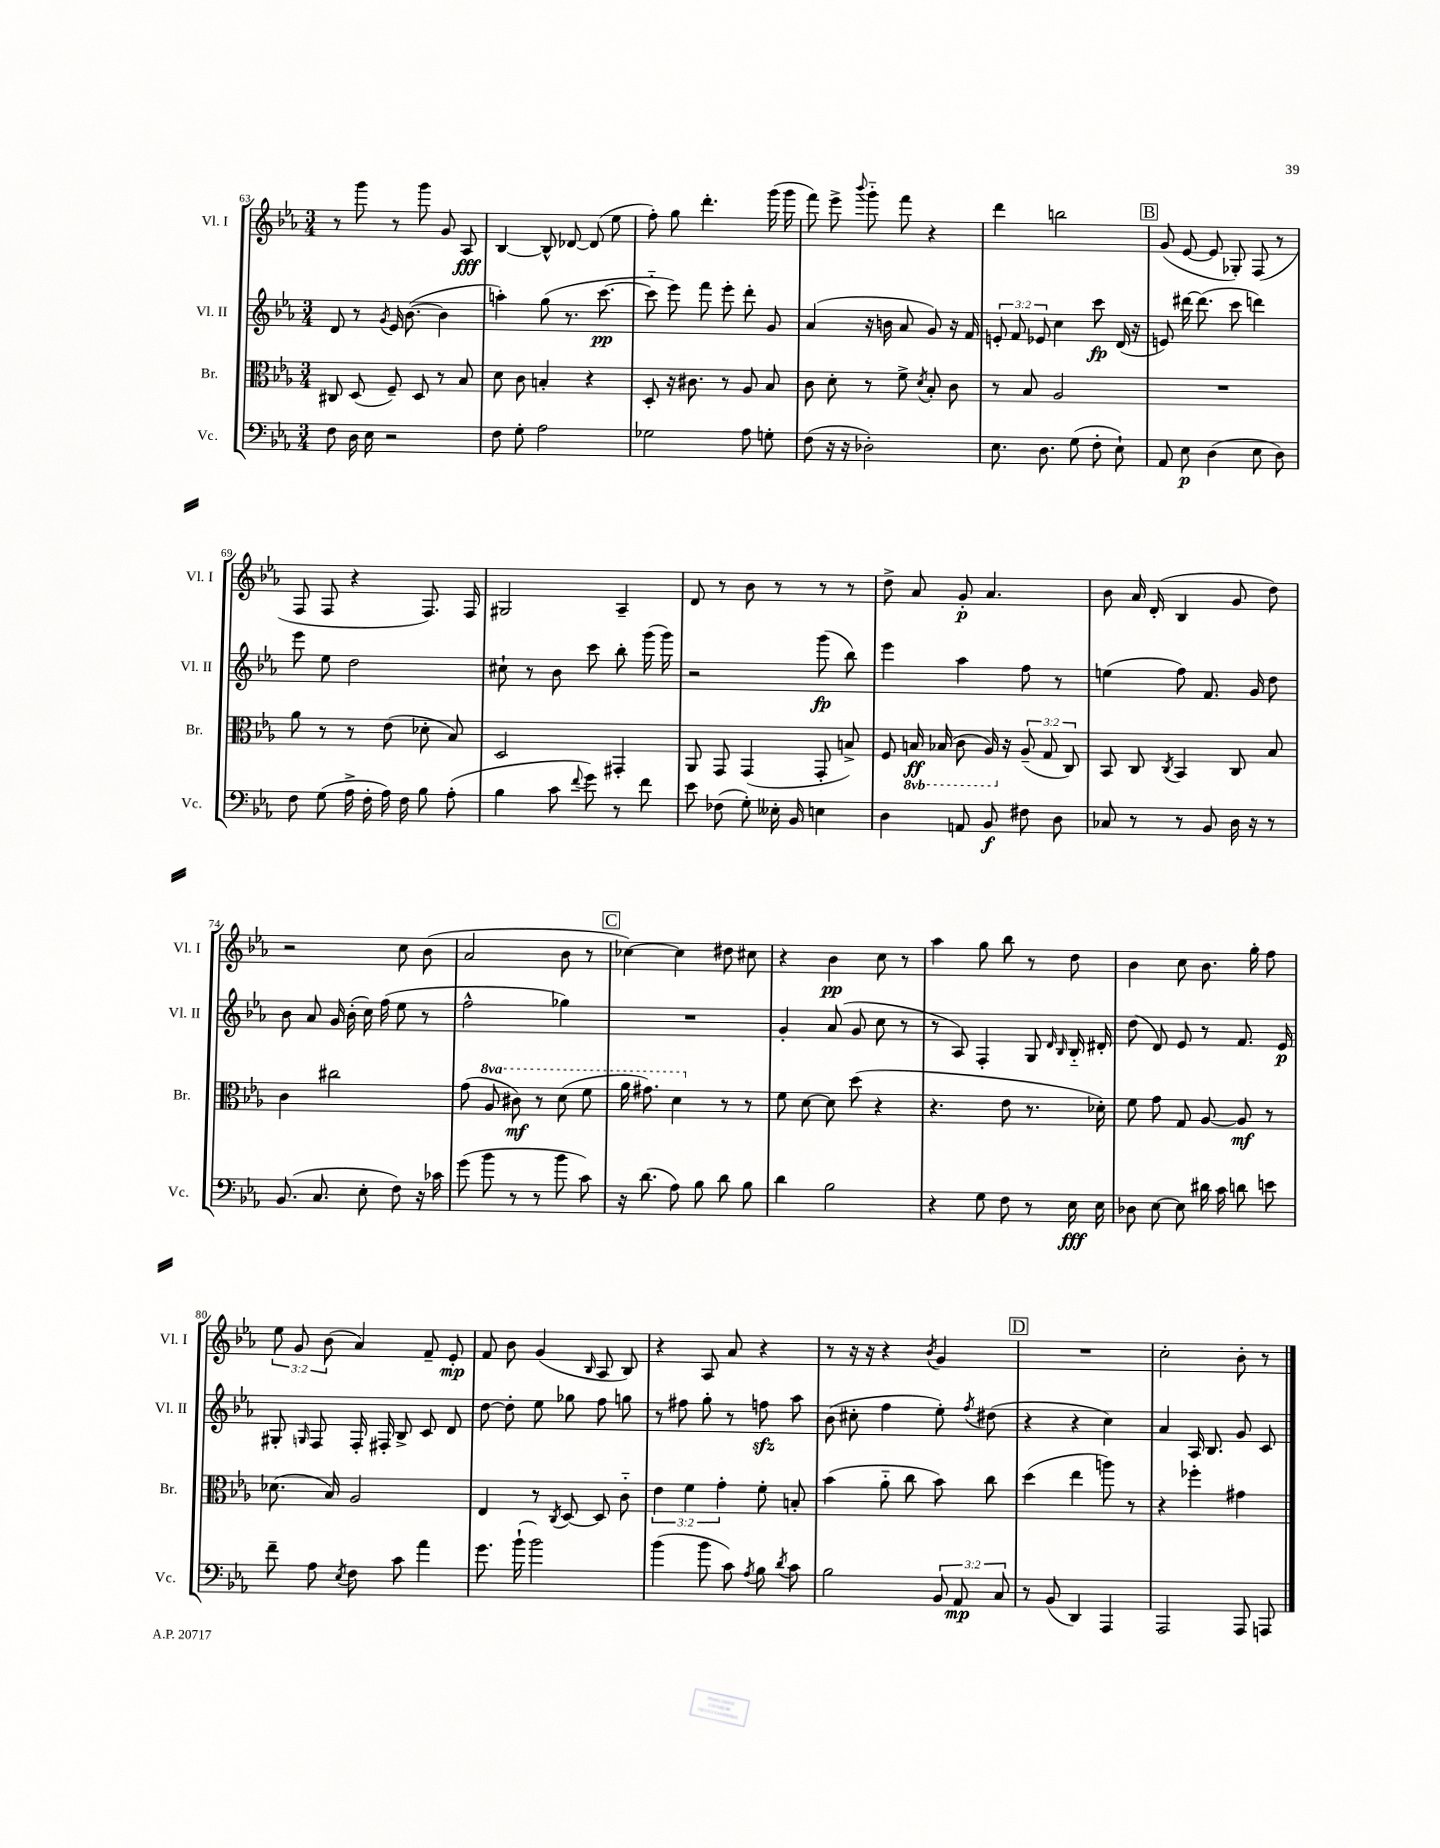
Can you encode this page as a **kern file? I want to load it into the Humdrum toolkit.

**kern	**kern	**kern	**kern
*staff4	*staff3	*staff2	*staff1
*clefF4	*clefC3	*clefG2	*clefG2
*k[b-e-a-]	*k[b-e-a-]	*k[b-e-a-]	*k[b-e-a-]
*M3/4	*M3/4	*M3/4	*M3/4
8F	8C#	8d	8r
16D	(8D	8r	8ggg
16E-	.	.	.
.	.	8qg	.
2r	8F~)	16e-	8r
.	.	([8.b-	.
.	8D	.	8ggg
.	8r	4b-]	8g
.	8B-	.	8A-
=	=	=	=
8F	8d	4aa')	[4B-
8G'	8c	.	.
2A-	4B'	(8gg	8B-^^]
.	.	8.r	[8d-
.	4r	.	(8d-]
.	.	[8.ccc	.
.	.	.	8ee-
=	=	=	=
2G-	8D'	8ccc'~]	8ff')
.	16r	8eee-)	8gg
.	8.c#	.	.
.	.	8fff	4.ddd'
.	8r	8eee-'	.
8A-	8A-	8ddd'	.
8G'	8B-	8g	(16ggg
.	.	.	16ggg
=	=	=	=
(8F	8c	(4a-	8fff)
16r	8d'	.	8eee-^
16r	.	.	.
.	.	.	8qqbbb-
2D-')	8r	16r	8ggg'~
.	.	16b	.
.	8f^	8a-	8fff
.	8qd	.	.
.	8B-'	8g)	4r
.	8c	16r	.
.	.	16f	.
=	=	=	=
8.E-	8r	12e'	4ddd
.	.	12f	.
.	8B-	.	.
.	.	12e-	.
8.D	.	.	.
.	2A-	4cc	2bb
(8G	.	.	.
8F'	.	8ccc	.
8E-`)	.	(16d	.
.	.	16r	.
=	=	=	=
8AA-	2.r	8e)	(8g
8E-	.	[16ddd#	[8e-
.	.	(8.ddd#]	.
(4D	.	.	8e-]
.	.	8ccc	8G-')
8E-	.	4ddd)	(8F
8D)	.	.	8r
=	=	=	=
8F	8a-	8eee-	8F
(8G	8r	8ee-	8F
16A-^	8r	2dd	4r
16F'	.	.	.
16A-)	(8e-	.	.
16F	.	.	.
8B-	8d-'	.	8.F)
(8A-'	8B-)	.	.
.	.	.	16F
=	=	=	=
4B-	2D	8cc#`	2G#
.	.	8r	.
8c	.	8b-	.
8qqf	.	.	.
8g)	.	8ccc	.
8r	4GG#'	8bb-'	4A-~
8f	.	(16ggg	.
.	.	16ggg)	.
=	=	=	=
8e-	8AA-	2r	8d
(8F-	8GG	.	8r
8G')	(4GG	.	8b-
16E--'	.	.	8r
16BB-	.	.	.
4E	8GG'	(8ggg	8r
.	8B^)	8bb-)	8r
=	=	=	=
4D	8F	4eee-	8dd^
.	16BB	.	8a-
.	(16BB-	.	.
8AA	8C	4aa-	8g'
8BB-	16AA-)	.	4.a-
.	16r	.	.
8F#	(12A-~	8ff	.
.	12G	.	.
8D	.	8r	.
.	12C)	.	.
=	=	=	=
8C-	8BB-	(4ee	8b-
8r	8C	.	16a-
.	.	.	(16d'
.	8qC	.	.
8r	4BB-	8ff)	4B-
8BB-	.	8.f	.
16D	8C	.	8g
16r	.	16g	.
8r	8B-	8dd	8dd)
=	=	=	=
(8.BB-	4c	8b-	2r
.	.	8a-	.
8.C	.	.	.
.	2cc#	16g	.
.	.	(16b-'	.
8E-'	.	16cc)	.
.	.	(16ff	.
8F)	.	8ee-	8cc
16r	.	8r	(8b-
16c-	.	.	.
=	=	=	=
(8g	(8g	2ff^^	2a-
8b-	8a-	.	.
8r	8cc#)	.	.
8r	8r	.	.
8b-	(8dd	4gg-)	8b-
8c)	8ff	.	8r
=	=	=	=
16r	16aa-	2.r	[4cc-)
(8.d	8.gg#)	.	.
8A-)	4dd	.	4cc-]
8B-	.	.	.
8d	8r	.	8dd#
8B-	8r	.	8cc#
=	=	=	=
4d	8f	4g'	4r
.	[8d	.	.
2B-	8d]	(8a-	4b-
.	(8dd	8g	.
.	4r	8cc	8cc
.	.	8r	8r
=	=	=	=
4r	4.r	8r	4aa-
.	.	8A-)	.
8G	.	4F'	8gg
8F	8e-	.	8bb-
8r	8.r	8G	8r
.	.	16qqd	.
.	.	16qqB-	.
16E-	.	16B-'~	8dd
16E-	16d-')	16d#'	.
=	=	=	=
8D-	8f	(8dd	4b-
[8E-	8g	8d)	.
8E-]	8G	8e-	8cc
16d#	[8A-	8r	8.b-
16c	.	.	.
8d	8A-]	8.f	.
.	.	.	16gg'
8e	8r	.	8ff
.	.	16e-	.
=	=	=	=
8f~	(8.d-	8G#'	12ee-
.	.	.	12g
.	.	16qqG	.
8A-	.	8F	.
.	.	.	(12b-
.	16B-)	.	.
8qE-	.	.	.
8F	2A-	16F'	4a-)
.	.	16F#'	.
8c	.	8B-^	.
4a-	.	8c	8f~
.	.	8d	8e-'
=	=	=	=
8.g	4E-	[8dd	8f
.	.	8dd']	8b-
(16b-`	.	.	.
2b-)	8r	8ee-	(4g
.	8qC	.	.
.	[8D	8gg-	.
.	.	.	16qqB-
.	8D]	8ff	8A-
.	8c'~	8gg	8B-)
=	=	=	=
(4b-	6e-	8r	4r
.	.	8ff#	.
.	6f	.	.
8b-	.	8gg'	8A-
.	6g'	.	.
8c)	.	8r	8a-
8qA-	.	.	.
8B-	8f'	8ff	4r
8qd	.	.	.
8c	8B'	8aa-	.
=	=	=	=
2B-	(4b-	(8b-	8r
.	.	8cc#'	16r
.	.	.	16r
.	8a-'~	4ff	4r
.	8cc	.	.
.	.	.	8qb-
12BB-	8b-)	8ee-')	4g
12AA-	.	.	.
.	.	8qff	.
.	8cc	(8dd#	.
12C	.	.	.
=	=	=	=
8r	(4dd	4r	2.r
(8BB-	.	.	.
4DD)	4ee-	4r	.
4AAA-	8aa)	4cc)	.
.	8r	.	.
=	=	=	=
2AAA-	4r	4a-	2cc'
.	4ff-'	16A-	.
.	.	8.B-	.
8AAA-	4g#	8g	8b-'
8AAA	.	8c	8r
==	==	==	==
*-	*-	*-	*-
